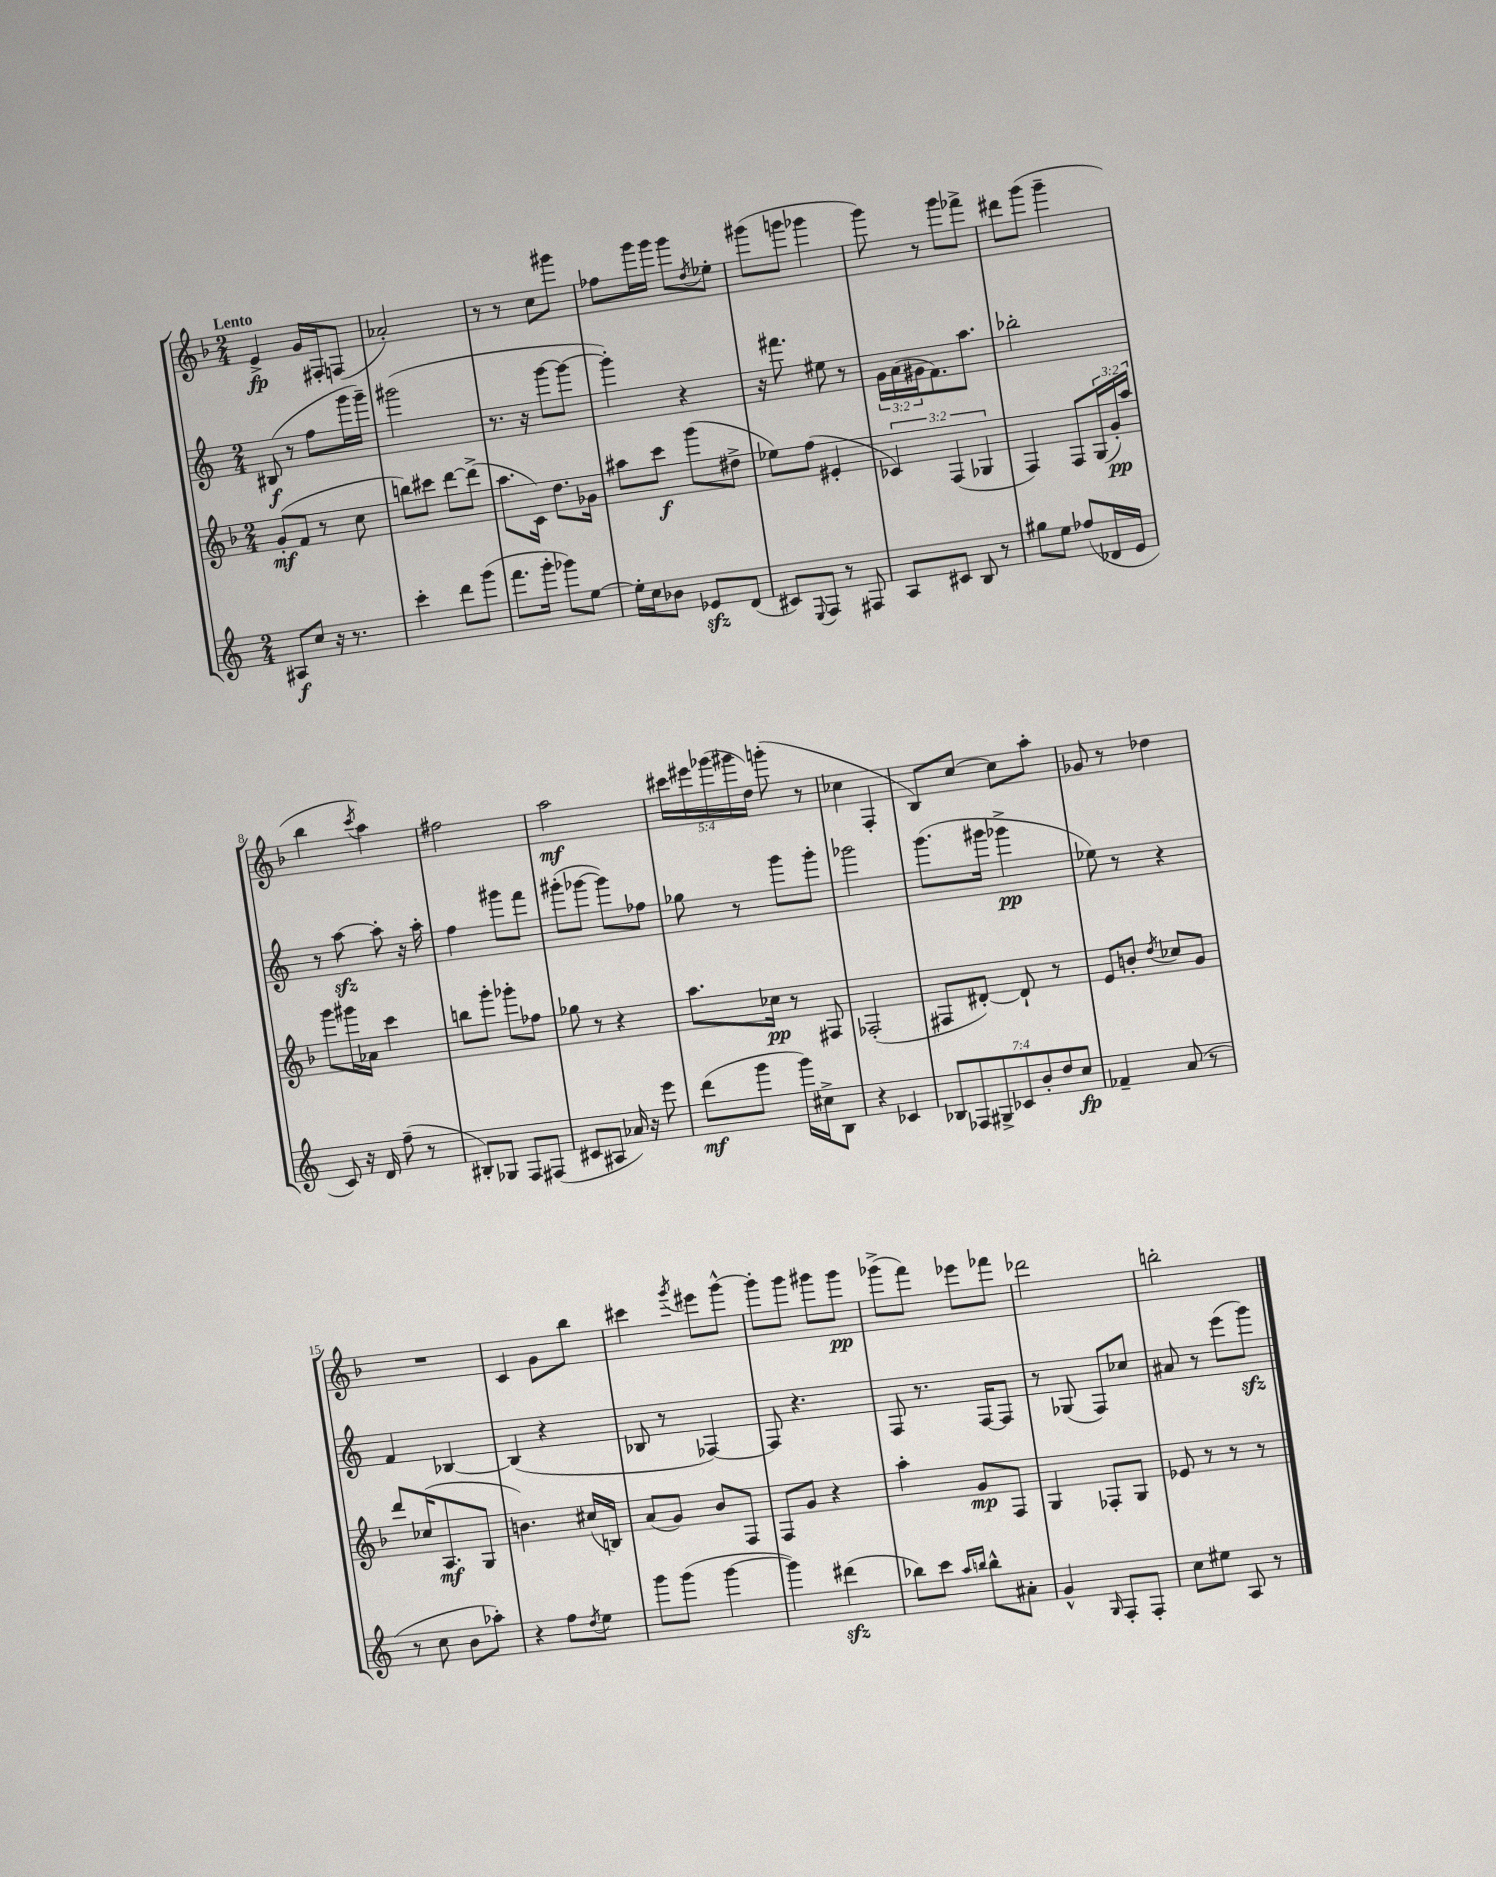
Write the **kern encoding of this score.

**kern	**dynam	**kern	**dynam	**kern	**dynam	**kern	**dynam
*part4	*part4	*part3	*part3	*part2	*part2	*part1	*part1
*staff4	*staff4	*staff3	*staff3	*staff2	*staff2	*staff1	*staff1
*clefG2	*	*clefG2	*	*clefG2	*	*clefG2	*
*k[]	*	*k[b-]	*	*k[]	*	*k[b-]	*
*M2/4	*	*M2/4	*	*M2/4	*	*M2/4	*
=1	=1	=1	=1	=1	=1	=1	=1
!	!	!	!	!	!	!LO:TX:a:B:t=Lento	!
8A#X/L	f	(8g'/L	mf	(8B#X/	f	4e^/	fp
8cc/J	.	8f/J	.	8r	.	.	.
16r	.	8r	.	8ff\L	.	16g/LL	.
8.r	.	.	.	.	.	16F#X'/J	.
.	.	8cc\	.	16ggg\L	.	(8Fn/J	.
.	.	.	.	16ggg~\JJ)	.	.	.
=2	=2	=2	=2	=2	=2	=2	=2
4ccc'\	.	8bbn\L)	.	(2ggg#X\	.	2a-X'/)	.
.	.	8ccc#X\J	.	.	.	.	.
8ddd\L	.	[8ddd\L	.	.	.	.	.
(8ggg\J	.	(8ddd^\J]	.	.	.	.	.
=3	=3	=3	=3	=3	=3	=3	=3
8.fff\L	.	8.aa\L	.	8.r	.	8r	.
.	.	.	.	.	.	8r	.
16ggg'\Jk	.	16c\Jk)	.	16r	.	.	.
8ggg-X\L)	.	8.dd\L	.	[8ggg\L	.	8cc\L	.
[8ee\J	.	.	.	8ggg\J_	.	8ggg#X\J	.
.	.	16g-X\Jk	.	.	.	.	.
=4	=4	=4	=4	=4	=4	=4	=4
16ee'\LL]	.	8aa#X\L	.	4ggg'\])	.	8ff-X\L	.
16cc\J	.	.	.	.	.	.	.
8b-X\J	.	8ccc\J	f	.	.	16ggg\L	.
.	.	.	.	.	.	16ggg\JJ	.
8e-Xzz/L	.	(8ggg\L	.	4r	.	8ggg\L	.
.	.	.	.	.	.	8qdd/	.
(8d/J	.	8dd#X^\J	.	.	.	8ee-X'\J	.
=5	=5	=5	=5	=5	=5	=5	=5
8c#X/L)	.	8ee-X\L)	.	16r	.	(8ggg#X\L	.
.	.	.	.	8.fff#X\	.	.	.
8qqE/	.	.	.	.	.	.	.
8F/J	.	(8ff\J	.	.	.	8gggn\J	.
8r	.	4e#X'/	.	8ee#X\	.	4ggg-X\	.
8F#X/	.	.	.	8r	.	.	.
=6	=6	=6	=6	=6	=6	=6	=6
8A/L	.	6c-X/)	.	24g\LL	.	8ggg\)	.
.	.	.	.	(24a\	.	.	.
.	.	.	.	24g#X\J	.	.	.
8c#X/J	.	.	.	8.f\)	.	8r	.
.	.	(6F/	.	.	.	.	.
8B/	.	.	.	.	.	8ggg\L	.
.	.	.	.	8.aa\J	.	.	.
.	.	6G-X/	.	.	.	.	.
8r	.	.	.	.	.	8fff-X^\J	.
=7	=7	=7	=7	=7	=7	=7	=7
8gg#X\L	.	4F/)	.	2bb-X'\	.	8ddd#X\L	.
8ee\J	.	.	.	.	.	(8ggg\J	.
(8ff-X/L	.	8F/L	.	.	.	4ggg~\	.
16d-X/L	.	(24G/L	.	.	.	.	.
.	.	24g'/)	pp	.	.	.	.
16e/JJ	.	.	.	.	.	.	.
.	.	24aa/JJ	.	.	.	.	.
!!LO:LB:g=z
=8	=8	=8	=8	=8	=8	=8	=8
8c/)	.	8ggg\L	.	8r	.	4bb-\	.
16r	.	16ggg#X\L	.	[8aazz\	.	.	.
16d/	.	16a-X\JJ	.	.	.	.	.
.	.	.	.	.	.	8qccc/	.
(8ff~\	.	4ccc\	.	8aa'\]	.	4aa\)	.
8r	.	.	.	16r	.	.	.
.	.	.	.	16aa'\	.	.	.
=9	=9	=9	=9	=9	=9	=9	=9
8B#X'/L)	.	8bbn\L	.	4ff\	.	2ff#X\	.
8G-X/J	.	8ggg'\J	.	.	.	.	.
8F/L	.	8ggg-X'\L	.	8ggg#X\L	.	.	.
(8F#X/J	.	8ff-X\J	.	8fff\J	.	.	.
=10	=10	=10	=10	=10	=10	=10	=10
8c#X/L	.	8gg-X\	.	(8ggg#X'\L	.	2aa\	mf
8A#X/J	.	8r	.	[8ggg-X\J	.	.	.
16a-X/)	.	4r	.	8ggg-\L])	.	.	.
16r	.	.	.	.	.	.	.
8eee\	.	.	.	8ff-X\J	.	.	.
=11	=11	=11	=11	=11	=11	=11	=11
(8ddd\L	mf	8.aa\L	.	8gg-X\	.	20ccc#X\LL	.
.	.	.	.	.	.	20eee#X\	.
.	.	.	.	.	.	(20ggg-X\	.
8ggg\J	.	.	.	8r	.	.	.
.	.	.	.	.	.	20ggg#X\	.
.	.	16cc-X\Jk	pp	.	.	.	.
.	.	.	.	.	.	20dd\JJ)	.
16ggg\LL)	.	8r	.	8ggg\L	.	(8gggn'\	.
16cc#X^\J	.	.	.	.	.	.	.
8B\J	.	8F#X/	.	8ggg'\J	.	8r	.
=12	=12	=12	=12	=12	=12	=12	=12
4r	.	(2F-X'/	.	2ggg-X\	.	4cc-X\	.
4c-X/	.	.	.	.	.	4F'/	.
=13	=13	=13	=13	=13	=13	=13	=13
14B-X/L	.	8F#X/L	.	(8.ggg\L	.	8B-/L)	.
14F-X/	.	.	.	.	.	.	.
.	.	[8d#X'/J)	.	.	.	[8cc/J	.
14G#X^/	.	.	.	.	.	.	.
.	.	.	.	16ggg#X\Jk	.	.	.
14c-X/	.	.	.	.	.	.	.
.	.	8d#`/]	.	4ggg-X^\	pp	8cc\L]	.
14b'/	.	.	.	.	.	.	.
14dd/	.	.	.	.	.	.	.
.	.	8r	.	.	.	8aa'\J	.
14cc/J	fp	.	.	.	.	.	.
=14	=14	=14	=14	=14	=14	=14	=14
4f-X~/	.	8e/L	.	8ee-X\)	.	8g-X/	.
.	.	8bn'/J	.	8r	.	8r	.
.	.	8qdd/	.	.	.	.	.
(8a/	.	8cc-X/L	.	4r	.	4dd-X\	.
8r	.	8g/J	.	.	.	.	.
!!LO:LB:g=z
=15	=15	=15	=15	=15	=15	=15	=15
8r	.	8ddd/L	.	4f/	.	2r	.
8cc\	.	(16cc-X/K	.	.	.	.	.
.	.	8.A/	mf	.	.	.	.
8b\L	.	.	.	[4B-X/	.	.	.
8aa-X'\J)	.	8G/J	.	.	.	.	.
=16	=16	=16	=16	=16	=16	=16	=16
4r	.	4.bn\)	.	(4B-/]	.	4c/	.
8ff\L	.	.	.	4r	.	8g\L	.
8qdd/	.	.	.	.	.	.	.
8ee\J	.	(16cc#X/LL	.	.	.	8bb-\J	.
.	.	16Bn/JJ)	.	.	.	.	.
=17	=17	=17	=17	=17	=17	=17	=17
8ggg\L	.	(8a/L	.	8B-X/	.	4ccc#X\	.
(8ggg\J	.	8g/J)	.	8r	.	.	.
.	.	.	.	.	.	8qggg/	.
[4ggg\	.	8b-/L	.	[4F-X/)	.	8eee#X\L	.
.	.	8F/J	.	.	.	[8ggg^^\J	.
=18	=18	=18	=18	=18	=18	=18	=18
4ggg\])	.	8F/L	.	8F-/]	.	8ggg'\L]	.
.	.	8g/J	.	4.r	.	8ggg\J	.
(4ddd#Xzz\	.	4r	.	.	.	8ggg#X\L	.
.	.	.	.	.	.	8ggg#\J	pp
=19	=19	=19	=19	=19	=19	=19	=19
8bb-X\L)	.	4aa'\	.	8F/	.	(8ggg-X^\L	.
8ccc\J	.	.	.	8.r	.	8fff\J)	.
16qqaa/LL	.	.	.	.	.	.	.
16qqbbn/JJ	.	.	.	.	.	.	.
8bb^^\L	.	8g/L	mp	.	.	8eee-X\L	.
.	.	.	.	[16F/KL	.	.	.
8a#X'\J	.	8F/J	.	8F/J]	.	8fff-X\J	.
=20	=20	=20	=20	=20	=20	=20	=20
4g^^/	.	4G/	.	8r	.	2ddd-X\	.
.	.	.	.	(8G-X/	.	.	.
16qqG/	.	.	.	.	.	.	.
8F'/L	.	8F-X'/L	.	8F/L)	.	.	.
8F'/J	.	8G/J	.	8cc-X/J	.	.	.
=21	=21	=21	=21	=21	=21	=21	=21
8cc\L	.	8e-X/	.	8a#X/	.	2bbn'\	.
8ee#X\J	.	8r	.	8r	.	.	.
8A/	.	8r	.	(8eee\L	.	.	.
8r	.	8r	.	8gggzz\J)	.	.	.
==	==	==	==	==	==	==	==
*-	*-	*-	*-	*-	*-	*-	*-
